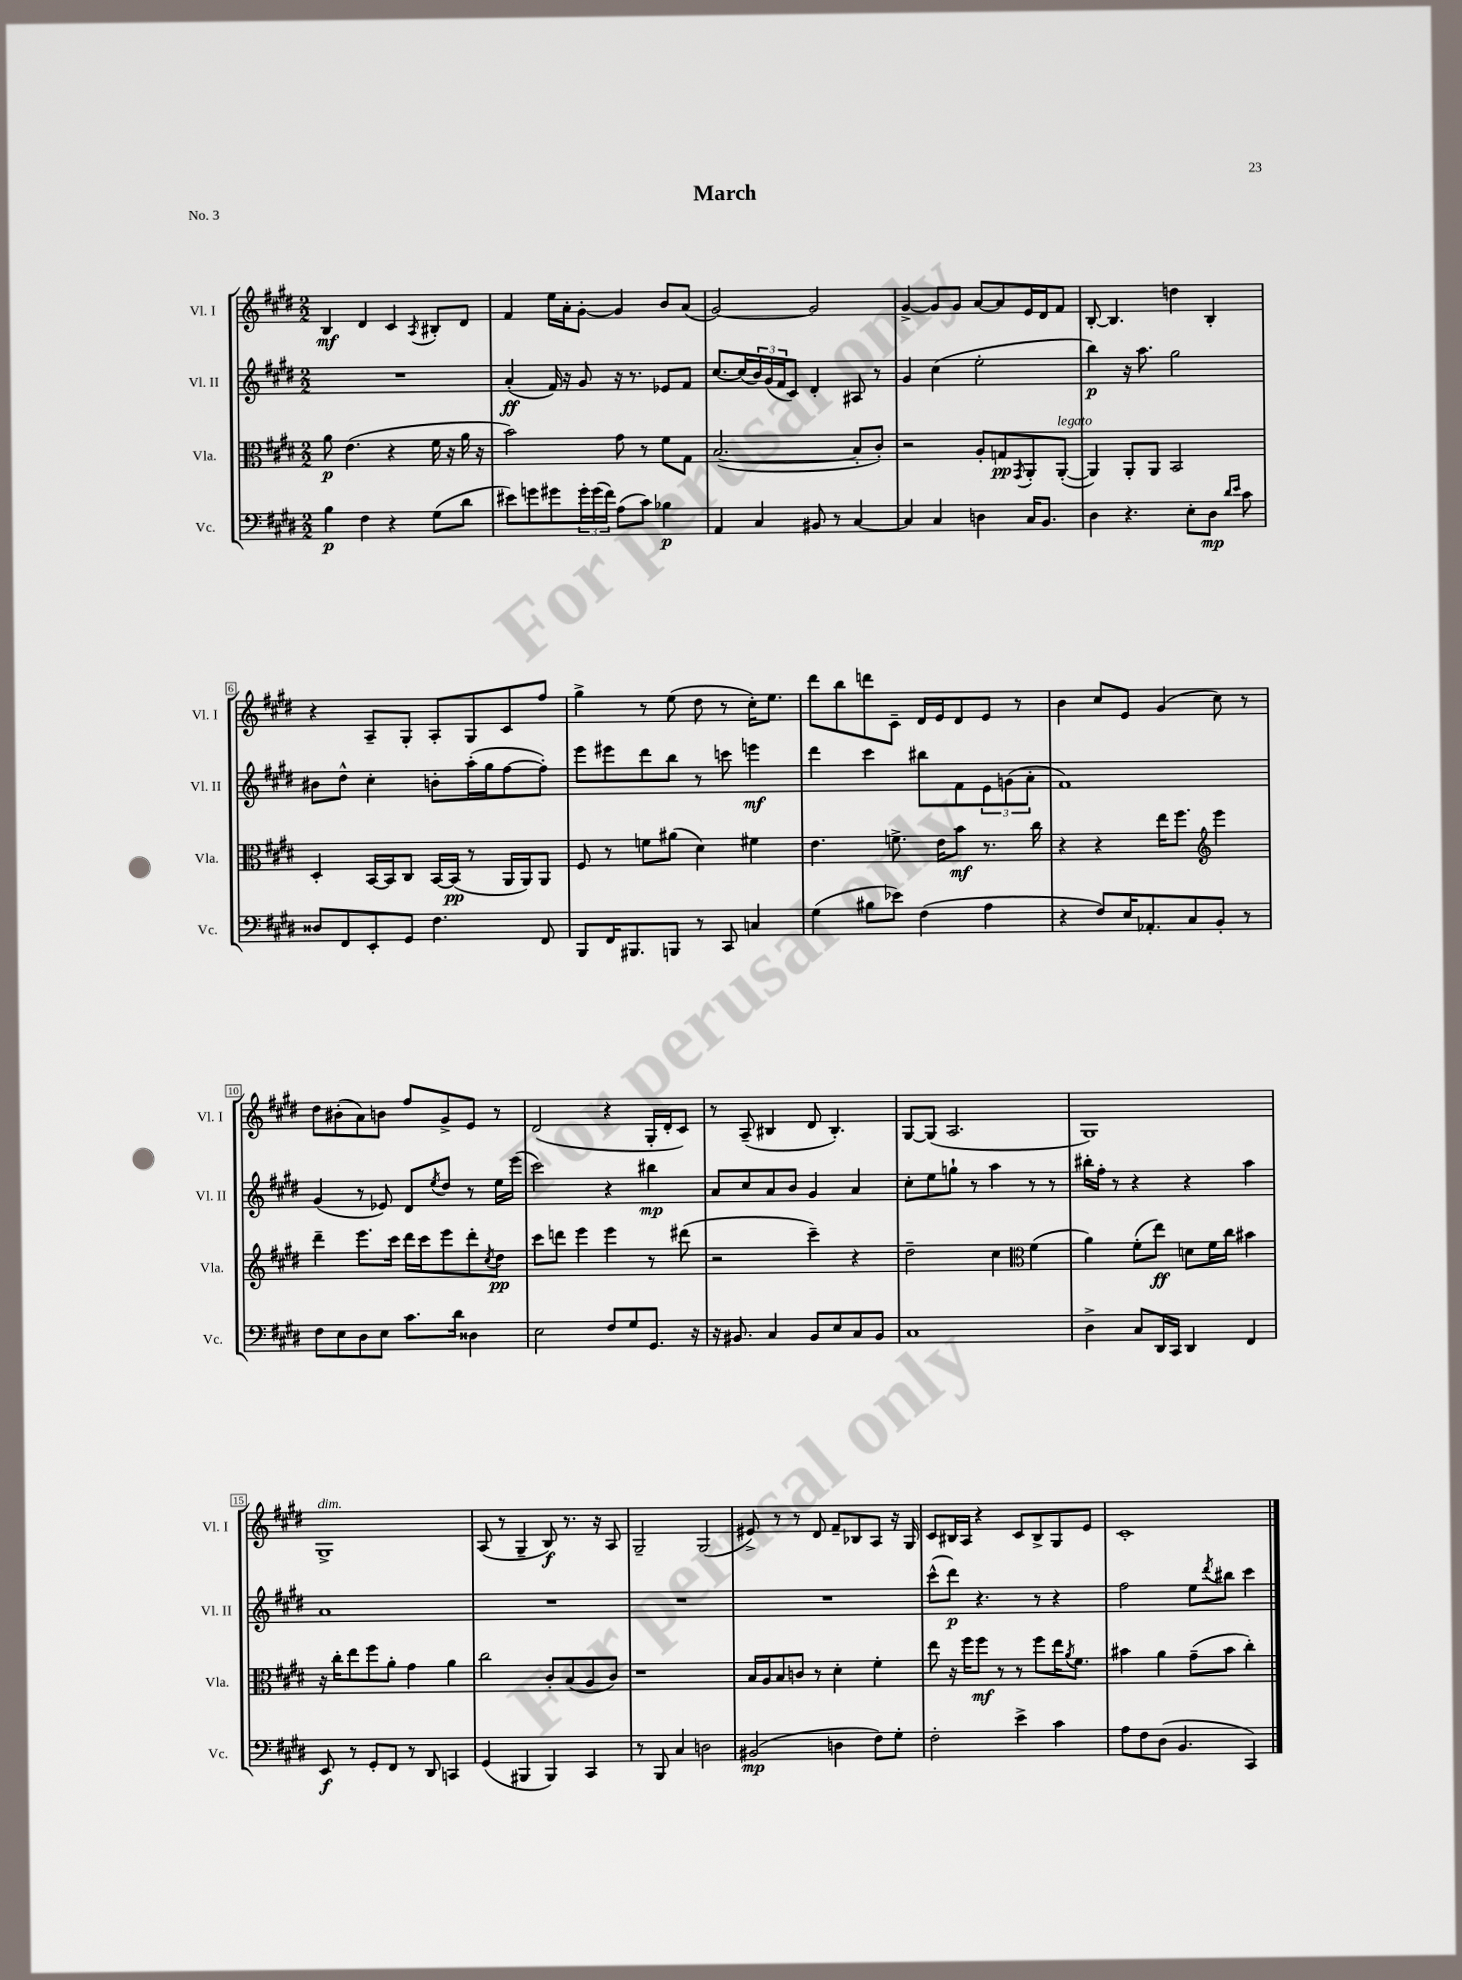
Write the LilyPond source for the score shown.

\header { title = "March" piece = "No. 3" }
<<
\new StaffGroup <<
\new Staff = "s0" \with { instrumentName = "Vl. I" shortInstrumentName = "Vl. I" } {
    \clef treble \key e \major \numericTimeSignature \time 2/2
    b4\mf dis'4 cis'4 \acciaccatura { a8 } bis8-. dis'8 |
    fis'4 e''16 a'16-. gis'8~-. gis'4 b'8 a'8( |
    gis'2~) gis'2 |
    gis'4~-> gis'8 gis'8 a'8~ a'8 e'16 dis'16 fis'8 |
    b8~-. b4. d''4 b4-. |
    r4 a8-- gis8-. a8-. gis8 cis'8 fis''8 |
    gis''4-> r8 e''8( dis''8 r8 cis''16-.) e''8. |
    dis'''8 b''8 d'''8 cis'8-- dis'16 e'16 dis'8 e'8 r8 |
    b'4 cis''8 e'8 gis'4( cis''8) r8 |
    dis''8 bis'8-.( a'8) b'8 fis''8 gis'8-> e'8 r8 |
    dis'2( r4 gis16-. dis'16-. cis'8) |
    r8 a8--( bis4 dis'8 bis4.-.) |
    gis8~ gis8( a2. |
    gis1) |
    gis1->^\markup { \italic "dim." } |
    a8( r8 gis4-- b8\f) r8. r16 a8 |
    gis2-- gis2( |
    eis'8->) r8 r8 dis'8 fis'8-- bes8 a8 r16 gis16 |
    cis'8 bis16 a16 r4 cis'8 bis8-> gis8 e'8 |
    cis'1-. \bar "|." |
}
\new Staff = "s1" \with { instrumentName = "Vl. II" shortInstrumentName = "Vl. II" } {
    \clef treble \key e \major \numericTimeSignature \time 2/2
    R1 |
    a'4-.\ff( fis'16) r16 gis'8 r16 r8. ees'8 fis'8 |
    cis''8.~ cis''16( \tuplet 3/2 { b'16) gis'16( fis'16 } cis'8) dis'4-. ais8 r8 |
    gis'4 cis''4( e''2-. |
    b''4\p) r16 a''8. gis''2 |
    bis'8 dis''8-^ cis''4-. b'8-. a''16-.( gis''16 fis''8~ fis''8-.) |
    e'''8 eis'''8 dis'''8 b''8 r8 c'''8 e'''4\mf |
    dis'''4 cis'''4 bis''8 fis'8 \tuplet 3/2 { e'8 g'8( a'8-. } |
    fis'1) |
    gis'4( r8 ees'8) dis'8 \acciaccatura { e''8 } dis''8 r8 e''16 e'''16( |
    cis'''2) r4 bis''4\mp |
    a'8 cis''8 a'8 b'8 gis'4 a'4 |
    cis''8-. e''8 g''8-! r8 a''4 r8 r8 |
    bis''16-. fis''16-. r8 r4 r4 a''4 |
    a'1 |
    R1 |
    R1 |
    R1 |
    cis'''8-^( dis'''8\p) r4. r8 r4 |
    fis''2 e''8 \acciaccatura { dis'''8 } bis''8 cis'''4 \bar "|." |
}
\new Staff = "s2" \with { instrumentName = "Vla." shortInstrumentName = "Vla." } {
    \clef alto \key e \major \numericTimeSignature \time 2/2
    a'8\p e'4.( r4 fis'16 r16 a'16 r16 |
    b'2) gis'8 r8 fis'8 gis8 |
    b2.~( b8-. cis'8-.) |
    r2 a8-. g8\pp \acciaccatura { gis,8 } a,8-. a,8~-.^\markup { \italic "legato" }( |
    a,4) a,8-. a,8 b,2 |
    dis4-. b,16~ b,16 cis8 b,16~ b,16\pp( r8 a,16 a,16) a,8 |
    fis8 r8 f'8 ais'8( dis'4) fis'4 |
    e'4. f'8.-> e'16 b'8\mf r8. cis''16 |
    r4 r4 e''16 fis''8. \clef treble e'''4 |
    dis'''4-- e'''8. cis'''16 dis'''16 cis'''16 e'''8 dis'''8-. \acciaccatura { cis''8 } dis''8\pp |
    cis'''8 d'''8 e'''4 e'''4 r8 dis'''8( |
    r2 cis'''4--) r4 |
    dis''2-- cis''4 \clef alto fis'4( |
    a'4) fis'8-.( e''8\ff) d'8 fis'16 cis''16 bis'4 |
    r16 cis''16-. e''8 fis''8 a'8-. gis'4 a'4 |
    cis''2 cis'8-. b8( a8 cis'8) |
    r1 |
    b16 a16 b8 c'8 r8 dis'4-. fis'4-. |
    e''8 r16 fis''16 fis''8\mf r8 r8 fis''8 e''16 \acciaccatura { a'8 } fis'8. |
    bis'4 a'4 gis'8--( bis'8 cis''4-.) \bar "|." |
}
\new Staff = "s3" \with { instrumentName = "Vc." shortInstrumentName = "Vc." } {
    \clef bass \key e \major \numericTimeSignature \time 2/2
    b4\p fis4 r4 gis8( dis'8 |
    eis'8) g'8 gis'8 \tuplet 3/2 { gis'16-. gis'16( fis'16) } a8( cis'8) bes4\p |
    a,4 cis4 bis,8 r8 cis4~ |
    cis4 cis4 d4 cis16 b,8. |
    dis4 r4. e8-. dis8\mp \grace { dis'16 e'16 } cis'8 |
    disis8 fis,8 e,8-. gis,8 fis4. fis,8 |
    b,,8 fis,16 bis,,8. b,,8 r8 cis,8 c4 |
    gis4( bis8 ees'8) fis4( a4 |
    r4 fis8) e16 aes,8.-. cis8 b,8-. r8 |
    fis8 e8 dis8 e8 cis'8. dis'16 disis4 |
    e2 fis8 gis8 gis,8. r16 |
    r16 bis,8. cis4 bis,8 e8 cis8 bis,8 |
    cis1 |
    dis4-> cis8 dis,16 cis,16 dis,4 fis,4 |
    e,8\f r8 gis,8-. fis,8 r8 dis,8 c,4 |
    gis,4( bis,,4 bis,,4) cis,4 |
    r8 b,,8 cis4 d2 |
    bis,2\mp( d4 fis8) gis8-. |
    fis2-. e'4-> cis'4 |
    a8 fis8 dis8( b,4. cis,4) \bar "|." |
}
>>
>>
\layout { \context { \Score \override BarNumber.stencil = #(make-stencil-boxer 0.1 0.3 ly:text-interface::print) } }
